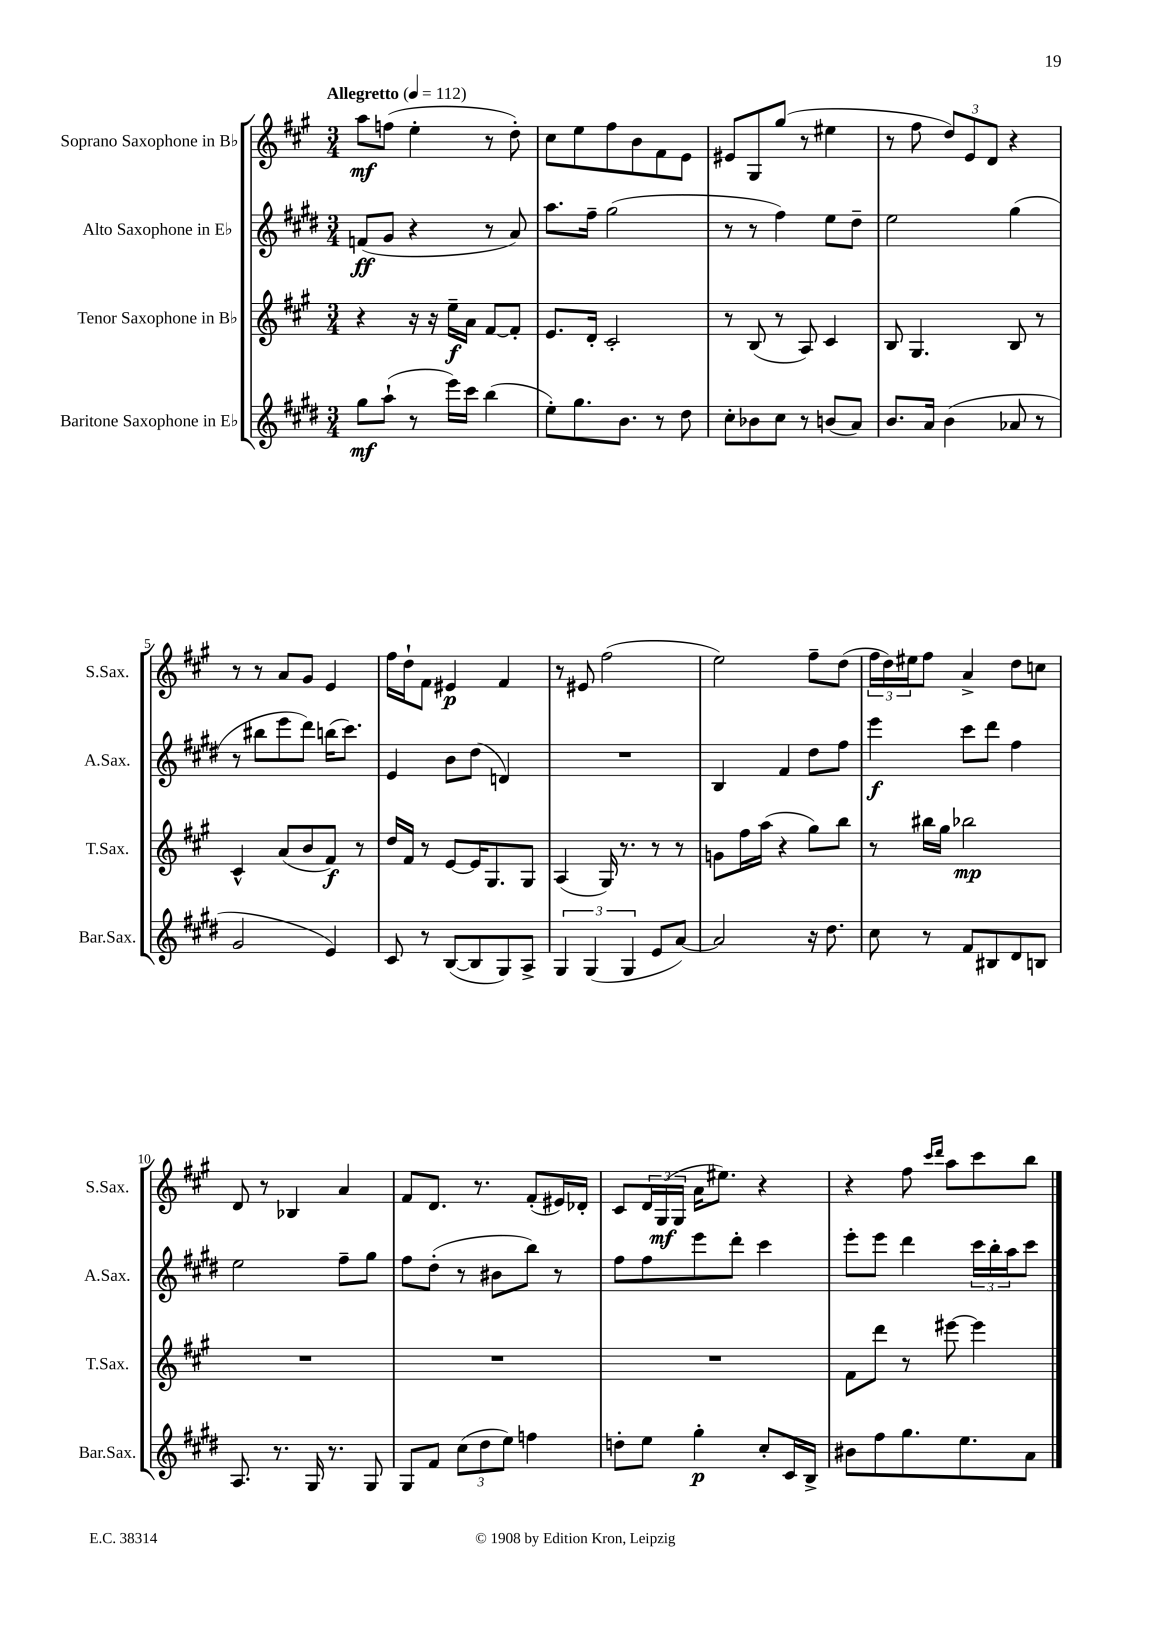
<<
\new StaffGroup <<
\new Staff = "s0" \with { instrumentName = "Soprano Saxophone in Bb" shortInstrumentName = "S.Sax." } {
    \clef treble \key a \major \numericTimeSignature \time 3/4 \tempo "Allegretto" 4 = 112
    a''8\mf f''8( e''4-. r8 d''8-.) |
    cis''8 e''8 fis''8 b'8 fis'8 e'8 |
    eis'8 gis8 gis''8( r8 eis''4 |
    r8 fis''8 \tuplet 3/2 { d''8) e'8 d'8 } r4 |
    r8 r8 a'8 gis'8 e'4 |
    fis''16 d''16-! fis'8 eis'4\p fis'4 |
    r8 eis'8 fis''2( |
    e''2) fis''8-- d''8( |
    \tuplet 3/2 { fis''16 d''16) eis''16 } fis''8 a'4-> d''8 c''8 |
    d'8 r8 bes4 a'4 |
    fis'8 d'8. r8. fis'8-.( eis'16) des'16-. |
    cis'8 \tuplet 3/2 { d'16 gis16\mf( gis16 } a'16 eis''8.) r4 |
    r4 fis''8 \grace { cis'''16 d'''16 } a''8 cis'''8 b''8 \bar "|." |
}
\new Staff = "s1" \with { instrumentName = "Alto Saxophone in Eb" shortInstrumentName = "A.Sax." } {
    \clef treble \key e \major \numericTimeSignature \time 3/4
    f'8\ff( gis'8 r4 r8 a'8) |
    a''8. fis''16-- gis''2( |
    r8 r8 fis''4) e''8 dis''8-- |
    e''2 gis''4( |
    r8 bis''8 e'''8 dis'''8) b''16( cis'''8.) |
    e'4 b'8 dis''8( d'4) |
    R2. |
    b4 fis'4 dis''8 fis''8 |
    e'''4\f cis'''8 dis'''8 fis''4 |
    e''2 fis''8-- gis''8 |
    fis''8 dis''8-.( r8 bis'8 b''8) r8 |
    fis''8 fis''8 e'''8 dis'''8-. cis'''4 |
    e'''8-. e'''8 dis'''4 \tuplet 3/2 { cis'''16 b''16-. a''16 } cis'''8 \bar "|." |
}
\new Staff = "s2" \with { instrumentName = "Tenor Saxophone in Bb" shortInstrumentName = "T.Sax." } {
    \clef treble \key a \major \numericTimeSignature \time 3/4
    r4 r16 r16 e''16--\f a'16 fis'8~ fis'8-. |
    e'8. d'16-. cis'2-. |
    r8 b8( r8 a8) cis'4 |
    b8 gis4. b8 r8 |
    cis'4-^ a'8( b'8 fis'8\f) r8 |
    d''16 fis'16 r8 e'8~ e'16 gis8. gis8 |
    a4( gis16) r8. r8 r8 |
    g'8 fis''16 a''16( r4 gis''8) b''8 |
    r8 bis''16 gis''16 bes''2\mp |
    R2. |
    R2. |
    R2. |
    fis'8 d'''8 r8 eis'''8~ eis'''4 \bar "|." |
}
\new Staff = "s3" \with { instrumentName = "Baritone Saxophone in Eb" shortInstrumentName = "Bar.Sax." } {
    \clef treble \key e \major \numericTimeSignature \time 3/4
    gis''8\mf a''8-!( r8 e'''16) cis'''16 b''4( |
    e''8-.) gis''8. b'8. r8 dis''8 |
    cis''8-. bes'8 cis''8 r8 b'8( a'8) |
    b'8. a'16 b'4( aes'8 r8 |
    gis'2 e'4) |
    cis'8 r8 b8~( b8 gis8) a8-> |
    \tuplet 3/2 { gis4 gis4( gis4 } e'8 a'8~) |
    a'2 r16 dis''8. |
    cis''8 r8 fis'8 bis8 dis'8 b8 |
    a8. r8. gis16 r8. gis8 |
    gis8 fis'8 \tuplet 3/2 { cis''8( dis''8 e''8) } f''4 |
    d''8-. e''8 gis''4-.\p cis''8-. cis'16 b16-> |
    bis'8 fis''8 gis''8. e''8. a'8 \bar "|." |
}
>>
>>
